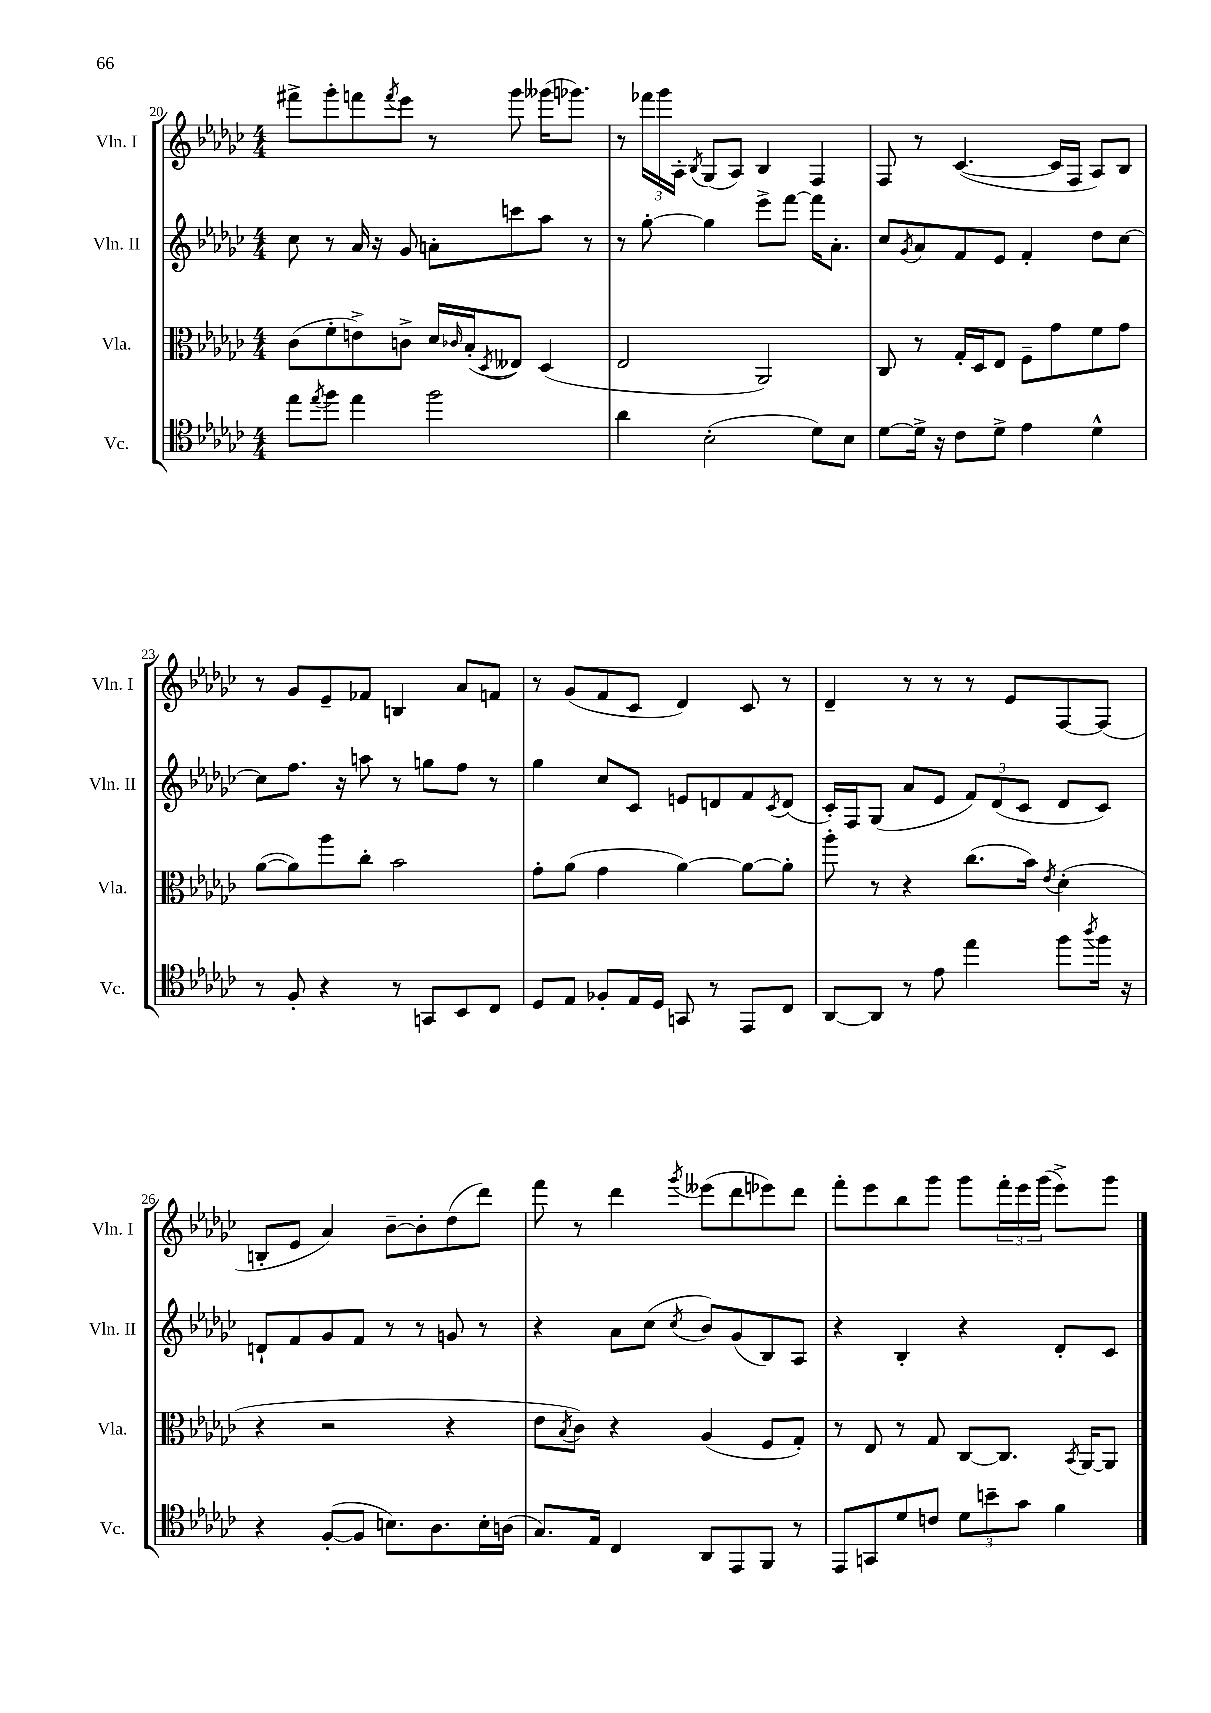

**kern	**kern	**kern	**kern
*staff4	*staff3	*staff2	*staff1
*clefC4	*clefC3	*clefG2	*clefG2
*k[b-e-a-d-g-c-]	*k[b-e-a-d-g-c-]	*k[b-e-a-d-g-c-]	*k[b-e-a-d-g-c-]
*M4/4	*M4/4	*M4/4	*M4/4
8ee-\L	(8c-\L	8cc-\	8fff#^\L
8qee-/	.	.	.
8ff\J	8f'\	8r	8ggg-'\
4ee-\	8e^\)	16a-/	8fff\
.	.	16r	.
.	.	.	8qfff/
.	8c^\J	8g-/	8eee-\J
2ff\	16d-/LL	8a'\L	8r
.	16qqc-/	.	.
.	(16B-'/J	.	.
.	8qD-/	.	.
.	8E--/J)	8ccc\	8ggg-\
.	(4D-/	8aa-\J	(16ggg--\LK
.	.	.	8.ggg-\J)
.	.	8r	.
=	=	=	=
4a-\	2E-/	8r	8r
.	.	[8gg-'\	24fff-\LL
.	.	.	24ggg-\
.	.	.	24A-'\JJ
.	.	.	8qB-/
(2B-'\	.	4gg-\]	(8G-/L
.	.	.	8A-/J)
.	2AA-/)	8eee-^\L	4B-/
.	.	[8fff\J	.
8d-\L)	.	16fff\]LK	4F/
.	.	8.a-'\J	.
8B-\J	.	.	.
=	=	=	=
[8d-\L	8C-/	8cc-/L	8F/
.	.	8qg-/	.
16d-^\]Jk	8r	8a-/	8r
16r	.	.	.
8c-\L	16G-'/LL	8f/	([4.c-/
.	16D-/J	.	.
8d-^\J	8E-/J	8e-/J	.
4e-\	8F~\L	4f'/	.
.	8g-\	.	16c-/]LL
.	.	.	16F/JJ
4d-^^\	8f\	8dd-\L	8A-/L)
.	8g-\J	[8cc-\J	8B-/J
=	=	=	=
8r	([8a-\L	8cc-\]L	8r
8F'/	8a-\])	8.ff\J	8g-/L
4r	8aa-\	.	8e-~/
.	.	16r	.
.	8cc-'\J	8aa\	8f-/J
8r	2b-\	8r	4B/
8GG/L	.	8gg\L	.
8BB-/	.	8ff\J	8a-/L
8C-/J	.	8r	8f/J
=	=	=	=
8D-/L	8g-'\L	4gg-\	8r
8E-/J	(8a-\J	.	(8g-/L
8F-'/L	4g-\	8cc-/L	8f/
16E-/L	.	8c-/J	8c-/J
16D-/JJ	.	.	.
8GG/	[4a-\)	8e/L	4d-/)
8r	.	8d/	.
8EE-/L	8a-\_L	8f/	8c-/
.	.	8qc-/	.
8C-/J	8a-'\]J	(8d/J	8r
=	=	=	=
[8AA-/L	8aa-'\	16c-'/LL)	4d-~/
.	.	16F/J	.
8AA-/]J	8r	(8G-/J	.
8r	4r	8a-/L	8r
8e-\	.	8e-/J	8r
4ee-\	(8.cc-\L	12f/L)	8r
.	.	(12d-/	.
.	.	.	8e-/L
.	.	12c-/J	.
.	16b-\Jk)	.	.
.	8qe-/	.	.
8ff\L	(4d-'\	8d-/L	[8F/
8qaa-/	.	.	.
16ff\Jk	.	8c-/J)	(8F/]J
16r	.	.	.
=	=	=	=
4r	4r	8d`/L	8B'/L
.	.	8f/	8e-/J
([8F'/L	2r	8g-/	4a-/)
8F/]J	.	8f/J	.
8.B\L)	.	8r	[8b-~\L
.	.	8r	8b-'\]
8.A-\	.	.	.
.	4r	8g/	(8dd-\
16B'\L	.	8r	8ddd-\J)
(16A\JJ	.	.	.
=	=	=	=
8.G-/L)	8e-\L	4r	8fff\
.	8qB-/	.	.
.	8c-\J)	.	8r
16E-/Jk	.	.	.
4C-/	4r	8a-\L	4ddd-\
.	.	(8cc-\J	.
.	.	8qcc-/	8qggg-/
8AA-/L	(4A-/	8b-/L)	(8eee--\L
8EE-/	.	(8g-/	8ddd-\
8FF/J	8F/L	8B-/)	8eee-\)
8r	8G-'/J)	8A-/J	8ddd-\J
=	=	=	=
8EE-/L	8r	4r	8fff'\L
8GG/	8E-/	.	8eee-\
8d-/	8r	4B-'/	8bb-\
8c/J	8G-/	.	8ggg-\J
12d-\L	[8C-/L	4r	8ggg-\L
12b~\	.	.	.
.	8.C-/]J	.	24fff'\L
12g-\J	.	.	24eee-\
.	.	.	(24ggg-\JJ
4f\	.	8d-'/L	8eee-^\L)
.	8qBB-/	.	.
.	[16AA-/LK	.	.
.	8AA-/]J	8c-/J	8ggg-\J
==	==	==	==
*-	*-	*-	*-
